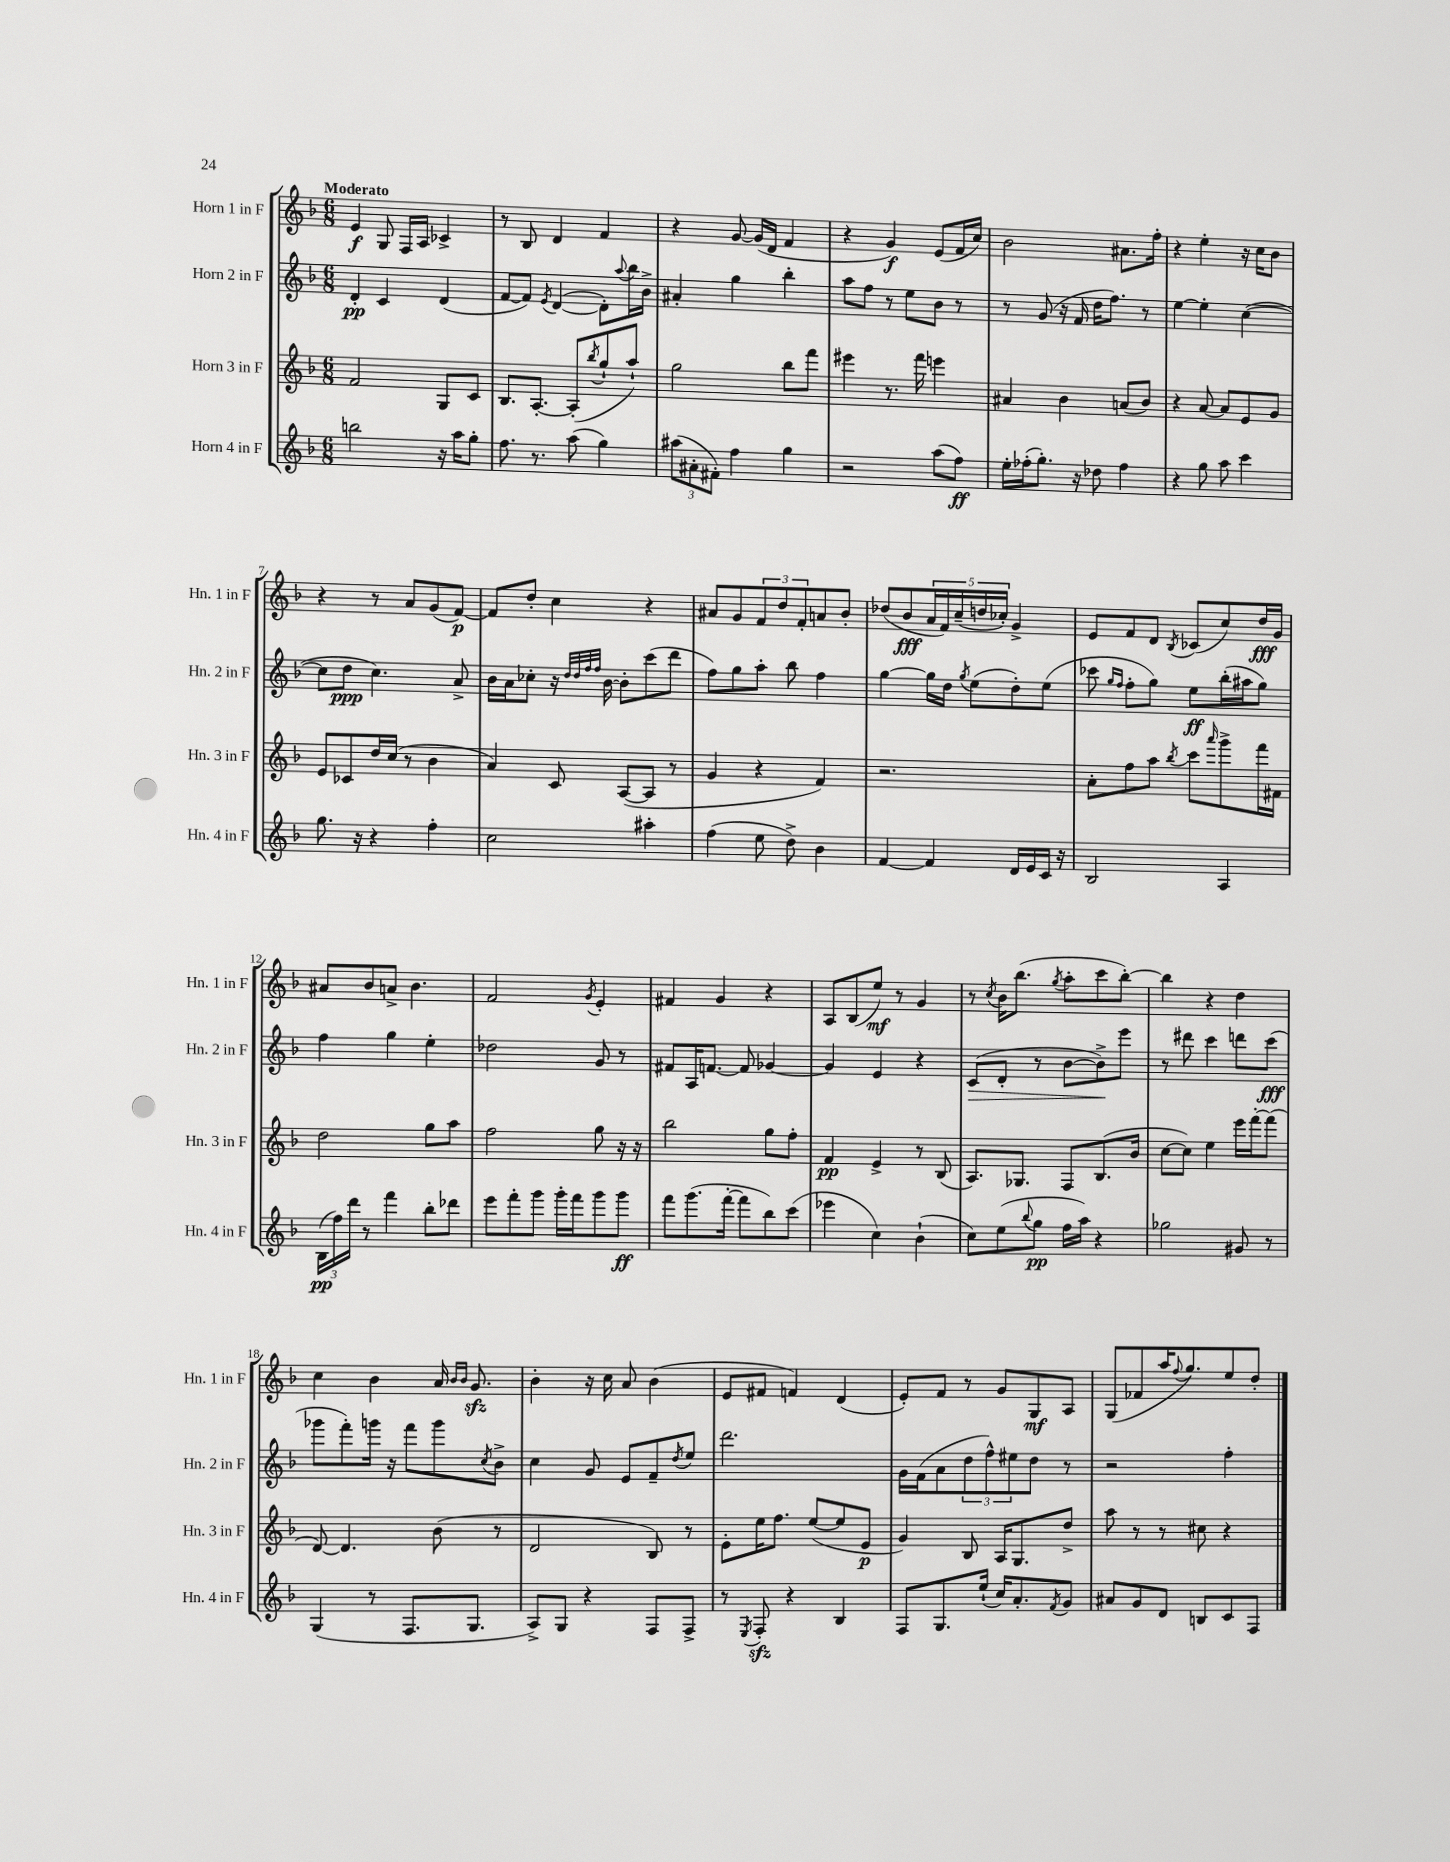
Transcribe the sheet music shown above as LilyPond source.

<<
\new StaffGroup <<
\new Staff = "s0" \with { instrumentName = "Horn 1 in F" shortInstrumentName = "Hn. 1 in F" } {
    \clef treble \key f \major \numericTimeSignature \time 6/8 \tempo "Moderato"
    e'4\f g8 f16 a16 ces'4-> |
    r8 bes8 d'4 f'4 |
    r4 g'8~ g'16( d'16 f'4 |
    r4 g'4\f) e'8( f'16 c''16) |
    bes'2 ais'8. f''16-. |
    r4 e''4-. r16 c''16 bes'8 |
    r4 r8 a'8 g'8( f'8~\p) |
    f'8 d''8-. c''4 r4 |
    ais'8 g'8 \tuplet 3/2 { f'8 d''8 f'8-. } a'8 bes'8-. |
    des''8( bes'8\fff \tuplet 5/4 { a'16 f'16) c''16--( d''16 ces''16-.) } g'4-> |
    e'8 f'8 d'8 \acciaccatura { bes8 } ces'8( c''8) d''16\fff g'16 |
    ais'8 bes'8 a'8-> bes'4. |
    f'2 \acciaccatura { g'8 } e'4-. |
    fis'4 g'4 r4 |
    a8 bes8( e''8\mf) r8 g'4 |
    r8 \acciaccatura { c''8 } bes'16 bes''8.( \acciaccatura { g''8 } a''8-. c'''8 bes''8~-.) |
    bes''4 r4 d''4 |
    c''4 bes'4 a'16 \grace { bes'16 bes'16 } g'8.\sfz |
    bes'4-. r16 c''16 a'8 bes'4( |
    e'8 fis'8 f'4) d'4( |
    e'8-.) f'8 r8 g'8 g8\mf a8 |
    g8( fes'8 a''16 \appoggiatura { f''8 } g''8.) e''8 d''8-. \bar "|." |
}
\new Staff = "s1" \with { instrumentName = "Horn 2 in F" shortInstrumentName = "Hn. 2 in F" } {
    \clef treble \key f \major \numericTimeSignature \time 6/8
    d'4-.\pp c'4 d'4( |
    f'8~ f'8) \acciaccatura { e'8 } d'4~( d'8-.) \appoggiatura { a''8 } bes''16 bes'16-> |
    ais'4-. g''4 bes''4-. |
    a''8 f''8 r8 e''8 bes'8 r8 |
    r8 g'8( r16 f'16 d''16 f''8.) r8 |
    e''4~ e''4-. c''4~( |
    c''8 d''8\ppp c''4.) a'8-> |
    bes'16 a'16 ces''8-. r16 \grace { d''32 d''32 f''32 f''32 } bes'16~ bes'8-. c'''8( d'''8 |
    f''8) g''8 a''8-. bes''8 f''4 |
    g''4~ g''16 d''16 \acciaccatura { g''8 } e''8( d''8-.) e''8( |
    ces'''8 \grace { g''16 f''16 } f''8-. g''8) e''8\ff bes''16-.( ais''16 g''8) |
    f''4 g''4 e''4-. |
    des''2 g'8 r8 |
    fis'8 a16 f'8.~ f'8 ges'4~ |
    ges'4 e'4 r4 |
    c'8\>( d'8-. r8 bes'8~ bes'8->\!) e'''8 |
    r8 dis'''8 c'''4 d'''8 c'''8\fff( |
    ges'''8 f'''8-.) g'''16 r16 f'''8 g'''8 \acciaccatura { c''8 } bes'8-> |
    c''4 g'8 e'8 f'8-- \acciaccatura { d''8 } e''8 |
    d'''2. |
    g'16 f'16( a'8 \tuplet 3/2 { d''8 f''8-^) eis''8 } d''8 r8 |
    r2 f''4-. \bar "|." |
}
\new Staff = "s2" \with { instrumentName = "Horn 3 in F" shortInstrumentName = "Hn. 3 in F" } {
    \clef treble \key f \major \numericTimeSignature \time 6/8
    f'2 g8 c'8 |
    bes8. a8.~-. a8-.( \acciaccatura { bes''8 } g''8-! a''8-!) |
    g''2 bes''8 f'''8 |
    eis'''4 r8. f'''16 e'''4 |
    ais'4 bes'4 a'8( bes'8) |
    r4 a'8~ a'8 e'8 g'8 |
    e'8 ces'8 d''16 c''16( r8 bes'4 |
    a'4) c'8 a8~( a8 r8 |
    g'4 r4 f'4) |
    r2. |
    a'8-. f''8 a''8 \acciaccatura { bes''8 } c'''8 \grace { a'''16 } g'''8-> f'''16 fis'16 |
    d''2 g''8 a''8 |
    f''2 g''8 r16 r16 |
    bes''2 g''8 f''8-. |
    f'4\pp e'4-> r8 bes8( |
    a8.) ges8. f8 bes8.( bes'16 |
    c''8~ c''8) e''4 e'''16 f'''16~-. f'''8( |
    d'8~) d'4. bes'8( r8 |
    d'2 bes8) r8 |
    e'8-. e''16 f''8. e''8~( e''8 e'8\p |
    g'4) bes8 a16 g8. d''8-> |
    a''8 r8 r8 cis''8 r4 \bar "|." |
}
\new Staff = "s3" \with { instrumentName = "Horn 4 in F" shortInstrumentName = "Hn. 4 in F" } {
    \clef treble \key f \major \numericTimeSignature \time 6/8
    b''2 r16 a''16 g''8-. |
    f''8. r8. a''8( g''4) |
    \tuplet 3/2 { ais''8( ais'8-. fis'8-.) } f''4 g''4 |
    r2 a''8( f''8\ff) |
    e''16-. fes''16-.( g''8.-.) r16 des''8 fes''4 |
    r4 g''8 a''8 c'''4 |
    g''8. r16 r4 f''4-. |
    c''2 ais''4-. |
    f''4( e''8 d''8->) bes'4 |
    f'4~ f'4 d'16 e'16 c'16 r16 |
    bes2 a4 |
    \tuplet 3/2 { bes16\pp( f''16) d'''16 } r8 f'''4 bes''8-. des'''8 |
    e'''8 f'''8-. g'''8 g'''16-. f'''16 g'''8 g'''8\ff |
    f'''8 g'''8.( f'''16~-. f'''8 bes''8) c'''8( |
    ees'''4 c''4) bes'4-!( |
    c''8) e''8( \appoggiatura { bes''8 } g''8\pp f''16 a''16) r4 |
    ges''2 gis'8 r8 |
    g4( r8 f8. g8. |
    a8->) g8 r4 f8 f8-> |
    r8 \acciaccatura { e8 } f8-.\sfz r4 bes4 |
    f8 g8. e''16-!( c''16) a'8.-. \acciaccatura { f'8 } g'8 |
    ais'8 g'8 d'8 b8 c'8 f8 \bar "|." |
}
>>
>>
